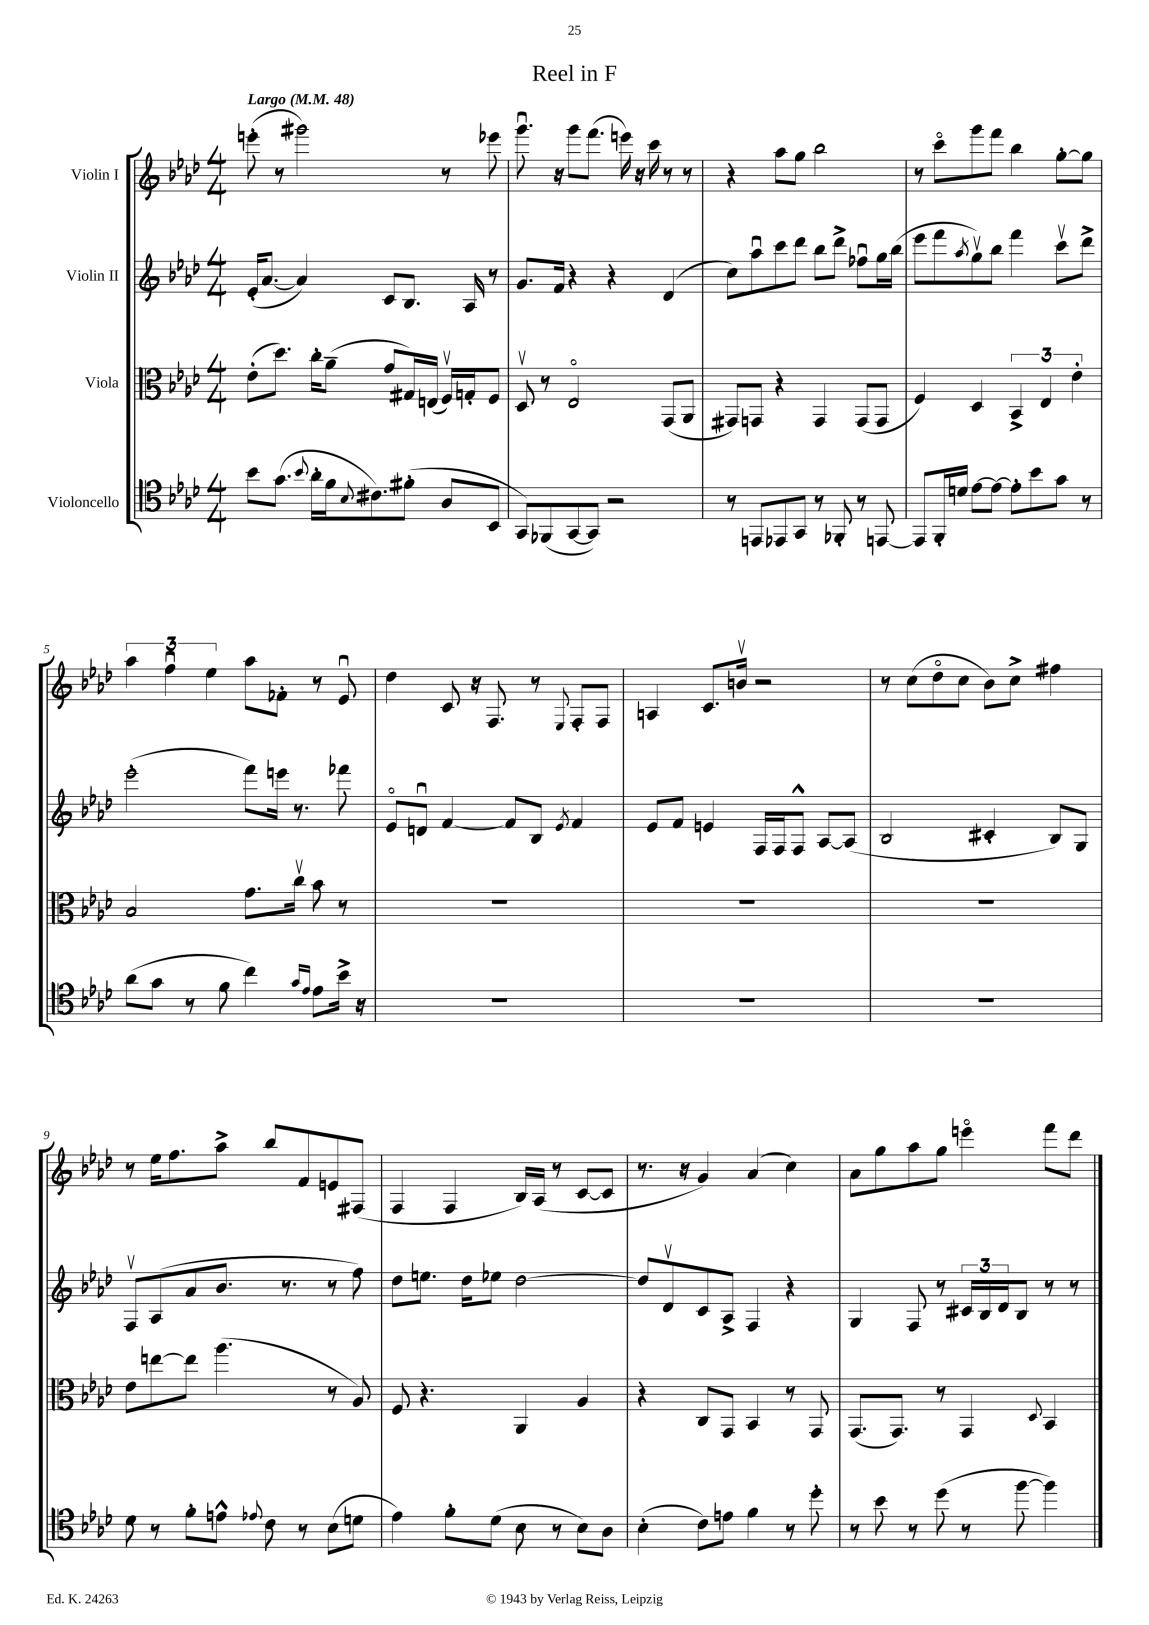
\header { title = "Reel in F" }
<<
\new StaffGroup <<
\new Staff = "s0" \with { instrumentName = "Violin I" } {
    \clef treble \key aes \major \numericTimeSignature \time 4/4 \tempo "Largo" 4 = 48
    e'''8-.( r8 gis'''2) r8 ees'''8 |
    g'''8.\downbow r16 g'''8 f'''8.( e'''16) r16 c'''16 r8 r8 |
    r4 aes''8 g''8 bes''2 |
    r8 c'''8\flageolet g'''8 f'''8 bes''4 g''8~-. g''8 |
    \tuplet 3/2 { aes''4 f''4\downbow ees''4 } aes''8 fes'8-. r8 ees'8\downbow |
    des''4 c'8 r16 f8. r8 \appoggiatura { ees8 } f8-. f8 |
    a4 c'8. b'16\upbow r2 |
    r8 c''8( des''8\flageolet c''8 bes'8) c''8-> fis''4 |
    r8 ees''16 f''8. aes''8-> bes''8 f'8 e'8 fis8( |
    f4 f4 bes16) aes16( r8 c'8~ c'8 |
    r8. r16 g'4) aes'4( c''4) |
    aes'8 g''8 aes''8 g''8 e'''4\flageolet f'''8 des'''8 \bar "|." |
}
\new Staff = "s1" \with { instrumentName = "Violin II" } {
    \clef treble \key aes \major \numericTimeSignature \time 4/4
    ees'16-.( aes'8.~ aes'4) c'8 bes8. aes16 r8 |
    g'8. f'16 r4 r4 des'4( |
    c''8) aes''8\downbow c'''8 des'''8 bes''8 des'''8-> fes''8\downbow g''16 bes''16( |
    ees'''8 f'''8 \acciaccatura { aes''8 } g''8\upbow) bes''8 f'''4 c'''8\upbow des'''8-> |
    ees'''2-.( f'''8) e'''16 r8. fes'''8 |
    ees'8\flageolet d'8\downbow f'4~ f'8 bes8 \acciaccatura { ees'8 } f'4 |
    ees'8 f'8 e'4 f16 f16 f8-^ aes8~ aes8( |
    bes2 cis'4-. bes8) g8 |
    f8\upbow aes8( aes'8 bes'8. r8. r8 f''8) |
    des''8 e''8. des''16 ees''8 des''2~ |
    des''8 des'8\upbow c'8 aes8-> f4 r4 |
    g4 f8 r8 \tuplet 3/2 { cis'16 bes16 des'16 } bes8 r8 r8 \bar "|." |
}
\new Staff = "s2" \with { instrumentName = "Viola" } {
    \clef alto \key aes \major \numericTimeSignature \time 4/4
    ees'8-.( des''8.) c''16-. aes'8--( g'8 gis16) e16( f16\upbow) g16-. f8 |
    des8\upbow r8 ees2\flageolet g,8( aes,8 |
    gis,8) g,8 r4 g,4 g,8( g,8 |
    f4) des4 \tuplet 3/2 { bes,4-> ees4 ees'4-. } |
    bes2 g'8. c''16\upbow bes'8 r8 |
    R1 |
    R1 |
    R1 |
    ees'8 e''8~ e''8 aes''4.( r8 aes8) |
    f8 r4. aes,4 aes4 |
    r4 c8 g,8 bes,4 r8 g,8 |
    g,8.( g,8.) r8 g,4 \appoggiatura { des8 } bes,4 \bar "|." |
}
\new Staff = "s3" \with { instrumentName = "Violoncello" } {
    \clef tenor \key aes \major \numericTimeSignature \time 4/4
    bes'8 g'8.( \appoggiatura { bes'8 } aes'16-. f'16 \appoggiatura { bes8 } cis'8.) fis'8-.( aes8 bes,8 |
    g,8) fes,8( g,8~ g,8) r2 |
    r8 e,8 ees,8 g,8 r8 fes,8-. r8 e,8~ |
    e,8 f,16-. d'16 ees'8~ ees'8~ ees'8-. bes'8 g'8 r8 |
    aes'8( g'8 r8 f'8 c''4) \grace { g'16 ees'16 } ees'8 bes'16-> r16 |
    R1 |
    R1 |
    R1 |
    des'8 r8 f'8-. e'8-^ \appoggiatura { ees'8 } c'8 r8 bes8( d'8 |
    ees'4) f'8-. des'8( bes8 r8 bes8) aes8 |
    bes4-.( c'8) e'8 f'4 r8 des''8-. |
    r8 bes'8 r8 des''8( r8 f''8~ f''4) \bar "|." |
}
>>
>>
